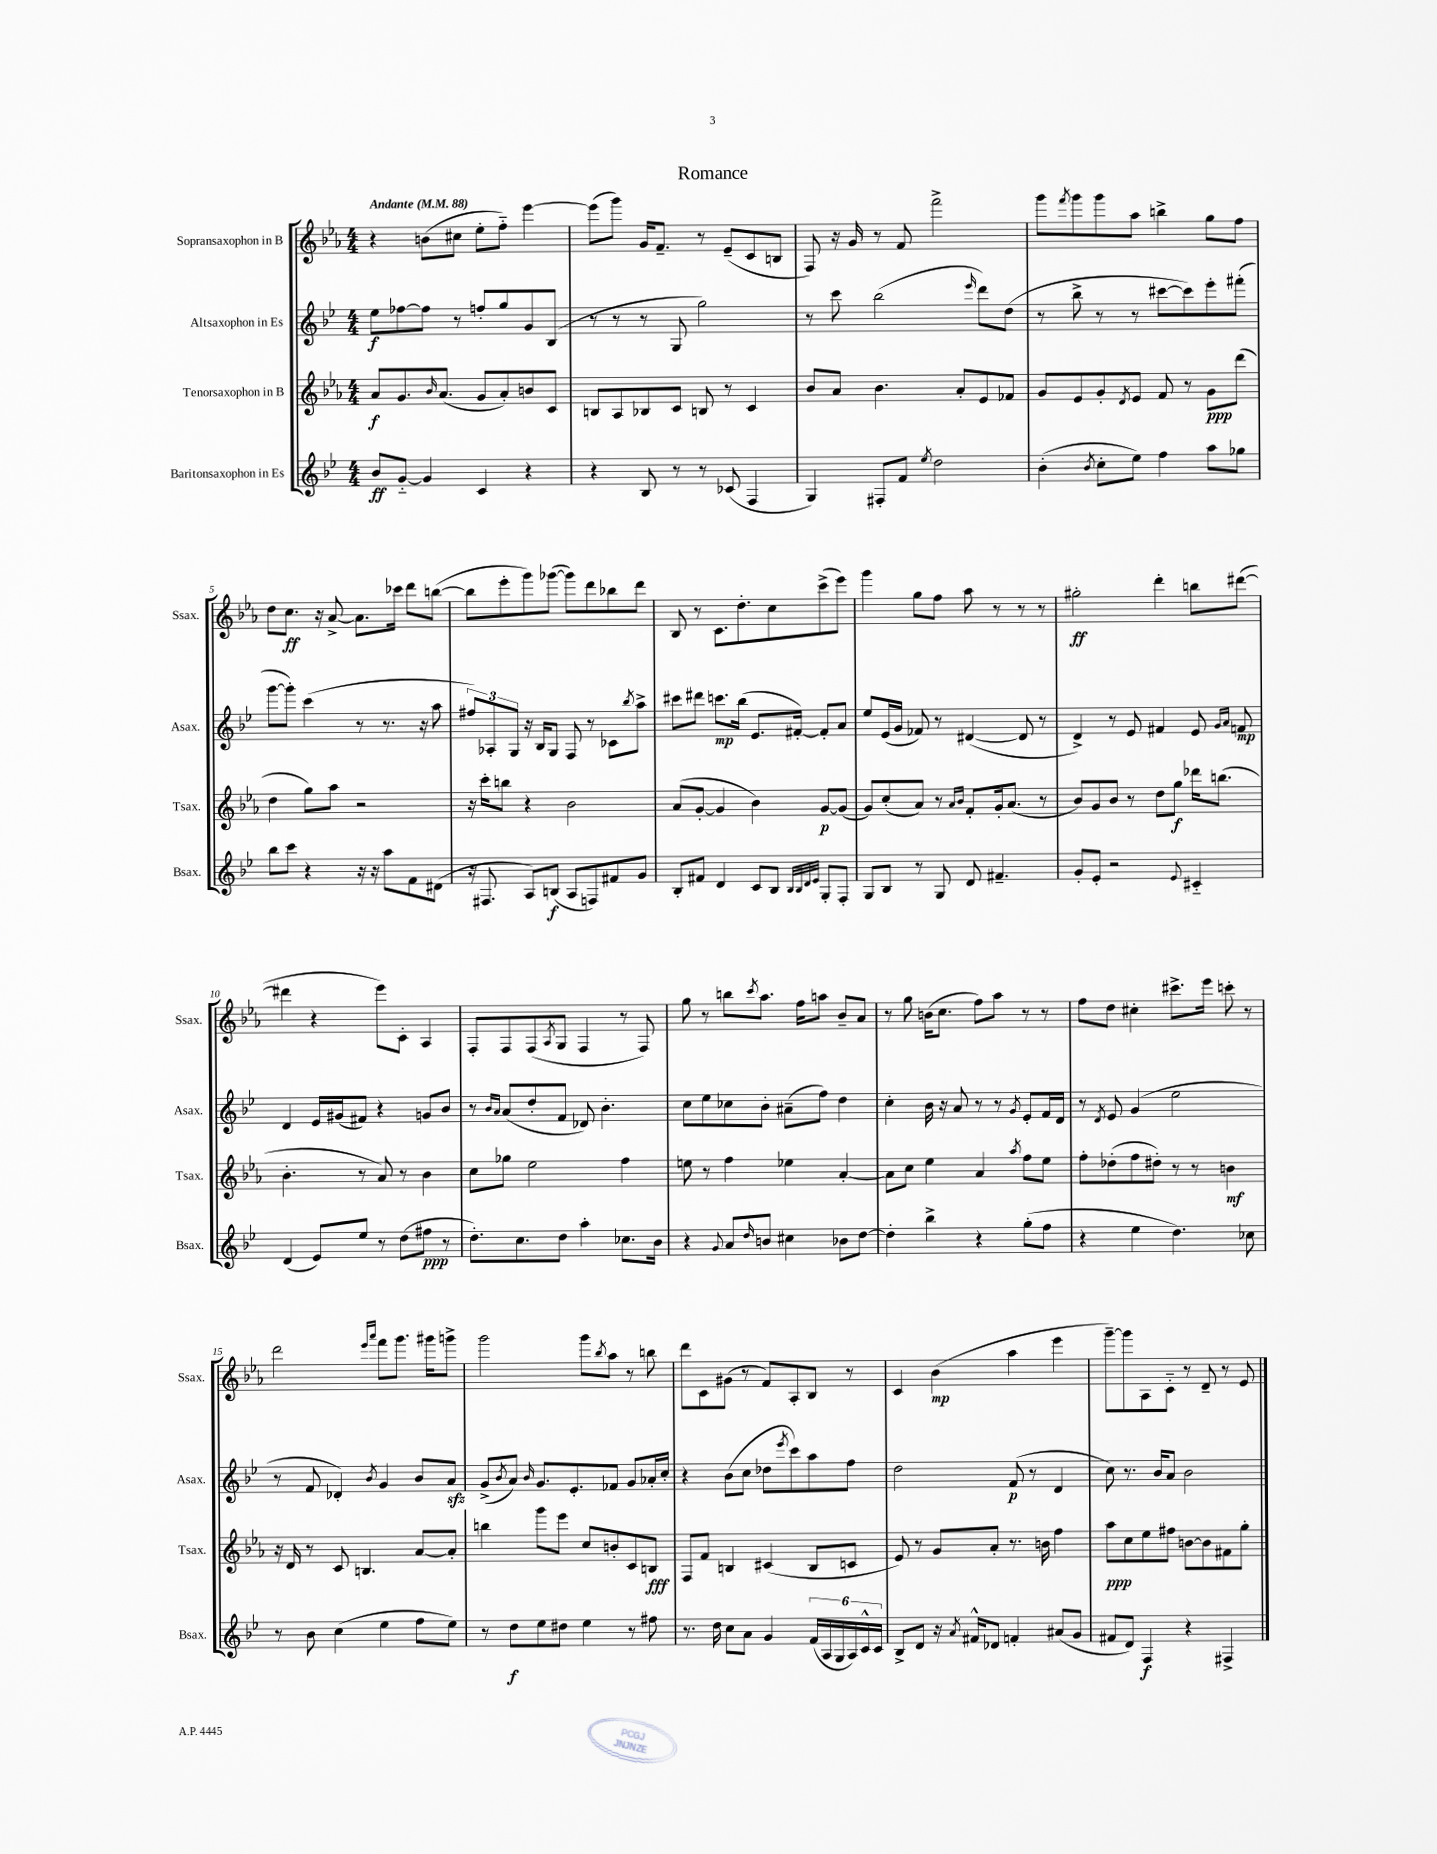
\header { title = "Romance" }
<<
\new StaffGroup <<
\new Staff = "s0" \with { instrumentName = "Sopransaxophon in B" shortInstrumentName = "Ssax." } {
    \clef treble \key ees \major \numericTimeSignature \time 4/4 \tempo "Andante" 4 = 88
    r4 b'8( cis''8 ees''8-. f''8-_) ees'''4~ |
    ees'''8( g'''8) g'16 f'8.-- r8 ees'8--( c'8 b8 |
    f8) r16 g'16 r8 f'8 f'''2-> |
    g'''8 \acciaccatura { f'''8 } g'''8 g'''8 aes''8 b''4-> g''8 f''8 |
    d''8 c''8.\ff r16 aes'8~-> aes'8. ces'''16 d'''8 b''8~( |
    b''8 ees'''8-. g'''8) ges'''8~( ges'''8) d'''8 bes''8 d'''8 |
    bes8 r8 c'8. d''8.-. c''8 c'''8->( ees'''8) |
    g'''4 g''8 f''8 aes''8 r8 r8 r8 |
    gis''2-.\ff d'''4-. b''8 dis'''8~( |
    dis'''4 r4 ees'''8) c'8-. aes4 |
    f8-. f8 f8( \acciaccatura { aes8 } g8 f4 r8 f8) |
    g''8 r8 b''8 \acciaccatura { c'''8 } aes''8. f''16 a''8 bes'8-- aes'8 |
    r8 g''8 b'16( c''8. f''8) aes''8 r8 r8 |
    f''8 d''8 cis''4-. cis'''8.-> ees'''16 c'''8-. r8 |
    d'''2 \grace { ees'''16 aes'''16 } f'''8 g'''8. gis'''16 g'''8-> |
    g'''2 g'''8 \acciaccatura { bes''8 } aes''8 r8 b''8 |
    d'''8 c'8 gis'8( r8 f'8) aes8-. bes8 r8 |
    c'4 bes'4\mp( aes''4 ees'''4 |
    g'''8~--) g'''8 aes8 c'8-_ r8 d'8-- r8 ees'8 \bar "|." |
}
\new Staff = "s1" \with { instrumentName = "Altsaxophon in Es" shortInstrumentName = "Asax." } {
    \clef treble \key bes \major \numericTimeSignature \time 4/4
    ees''8\f fes''8~ fes''8 r8 f''8-. g''8 g'8 bes8( |
    r8 r8 r8 g8 g''2) |
    r8 c'''8 bes''2( \grace { ees'''16 } d'''8) d''8( |
    r8 bes''8-> r8 r8 cis'''8~ cis'''8) ees'''8-. fis'''8-.( |
    g'''8~ g'''8-.) c'''4( r8 r8. r16 a''8 |
    \tuplet 3/2 { fis''8) aes8-. g8 } r16 bes16 g8 f8 r8 ces'8 \acciaccatura { bes''8 } a''8-> |
    cis'''8 dis'''8 c'''8.\mp bes''16( ees'8. fis'16~-.) fis'8-. a'8 |
    ees''8 ees'16( g'16 fes'8) r8 dis'4~( dis'8 r8 |
    d'4->) r8 ees'8 fis'4 ees'8 \grace { g'16 a'16 } f'8\mp |
    d'4 ees'16 gis'16( fis'8) r4 g'8 bes'8 |
    r8 \grace { bes'16 a'16 } a'8( d''8-. f'8 des'8) bes'4.-. |
    c''8 ees''8 ces''8 bes'8-. ais'8--( f''8) d''4 |
    c''4-. bes'16 r16 a'8 r8 r8 \acciaccatura { g'8 } ees'8-. f'16 d'16 |
    r8 \acciaccatura { d'8 } ees'8 g'4( ees''2 |
    r8 f'8 des'4-.) \acciaccatura { bes'8 } g'4 bes'8 a'8\sfz |
    g'8->( \acciaccatura { bes'8 } a'8) \grace { bes'16 } g'8. ees'8.-. fes'8 g'8 aes'16-. c''16-. |
    r4 bes'8( c''8 des''8 \acciaccatura { ees'''8 } c'''8) a''8 f''8 |
    d''2 f'8\p( r8 d'4 |
    c''8) r8. bes'16 a'8 bes'2 \bar "|." |
}
\new Staff = "s2" \with { instrumentName = "Tenorsaxophon in B" shortInstrumentName = "Tsax." } {
    \clef treble \key ees \major \numericTimeSignature \time 4/4
    aes'8\f g'8. \grace { bes'16 } aes'8.( g'8 aes'8-.) b'8 c'8 |
    b8 aes8 bes8 c'8 b8 r8 c'4 |
    bes'8 aes'8 bes'4. aes'8-. ees'8 fes'8 |
    g'8 ees'8 g'8-. \acciaccatura { d'8 } ees'8 f'8 r8 g'8\ppp d'''8( |
    d''4 g''8) aes''8 r2 |
    r16 c'''16-. b''8 r4 bes'2 |
    aes'8( g'8~-. g'4 bes'4) g'8~\p g'8( |
    g'8) c''8-.( aes'8) r8 \grace { aes'16 bes'16 } f'8-. g'16-. aes'8.( r8 |
    bes'8) g'8 bes'8 r8 d''8 g''8\f des'''16 b''8.( |
    bes'4.-. r8 aes'8) r8 bes'4 |
    c''8 ges''8 ees''2 f''4 |
    e''8 r8 f''4 ees''4 aes'4~-. |
    aes'8 c''8 ees''4 aes'4 \acciaccatura { aes''8 } f''8 ees''8 |
    f''8-. des''8-.( f''8 dis''8-.) r8 r8 b'4\mf |
    r16 d'16 r8 c'8 b4. aes'8~ aes'8-. |
    b''4 g'''8 ees'''8 c''8 b'8-. c'8 b8\fff |
    f8 f'8 b4 cis'4( b8 c'8 |
    ees'8) r8 g'8 aes'8-. r8. b'16 f''4 |
    aes''8\ppp c''8 ees''8 fis''8 b'8~ b'8 fis'8 g''8-. \bar "|." |
}
\new Staff = "s3" \with { instrumentName = "Baritonsaxophon in Es" shortInstrumentName = "Bsax." } {
    \clef treble \key bes \major \numericTimeSignature \time 4/4
    bes'8\ff g'8~-_ g'4 c'4 r4 |
    r4 bes8 r8 r8 ces'8( f4 |
    g4) fis8-. f'8 \acciaccatura { ees''8 } d''2 |
    bes'4-.( \acciaccatura { bes'8 } c''8-. ees''8) f''4 a''8 ges''8 |
    bes''8 c'''8 r4 r16 r16 a''8 f'8 dis'8( |
    r16 fis8. a8) b8\f( a8 f8) fis'8 g'8 |
    bes8-. fis'8 d'4 c'8 bes8 \grace { bes32 bes32 d'32 ees'32 } g8-. f8-. |
    g8 bes8 r8 g8 d'8 fis'4.-- |
    g'8-. ees'8-. r2 \appoggiatura { ees'8 } cis'4-_ |
    d'4( ees'8) ees''8 r8 d''8( fis''8\ppp r8 |
    d''8.-.) c''8. d''8 a''4-. ces''8. bes'16 |
    r4 \appoggiatura { g'8 } a'8 \grace { d''16 } b'8 cis''4 bes'8 d''8~ |
    d''4-. bes''4-> r4 g''8-.( f''8 |
    r4 ees''4 d''4.) ces''8 |
    r8 bes'8 c''4( ees''4 f''8 ees''8) |
    r8 d''8\f ees''8 dis''8 ees''4 r8 fis''8 |
    r8. d''16 c''8 a'8 g'4 \tuplet 6/4 { f'16( a16 g16 a16) c'16-^ c'16 } |
    bes8-> d'8 r16 \acciaccatura { a'8 } fis'16-^ des'8 f'4-. ais'8( g'8 |
    fis'8 d'8) f4\f r4 fis4-> \bar "|." |
}
>>
>>
